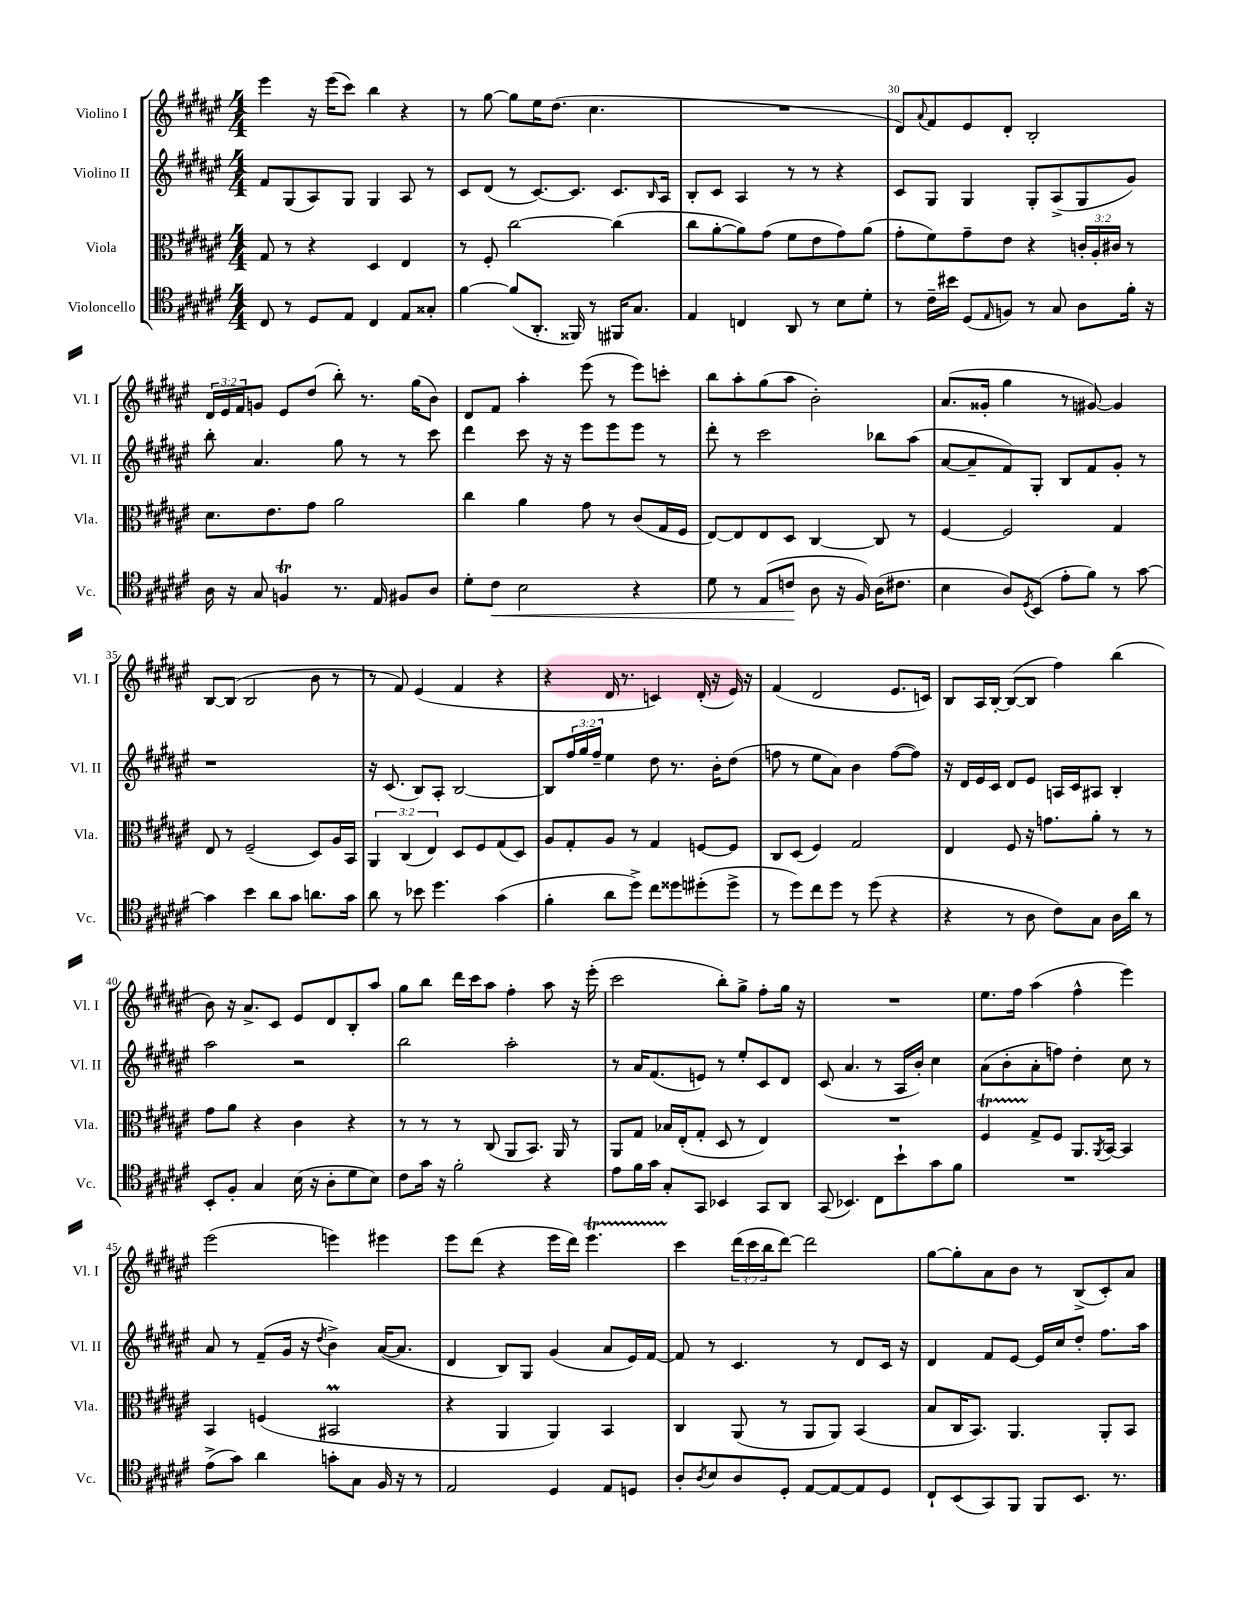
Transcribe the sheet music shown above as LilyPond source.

<<
\new StaffGroup <<
\new Staff = "s0" \with { instrumentName = "Violino I" shortInstrumentName = "Vl. I" } {
    \clef treble \key fis \major \numericTimeSignature \time 4/4 \override Staff.TupletNumber.text = #tuplet-number::calc-fraction-text
    eis'''4 r16 eis'''16( cis'''8) b''4 r4 |
    r8 gis''8~ gis''8 eis''16 dis''8.( cis''4. |
    R1 |
    dis'8) \appoggiatura { ais'8 } fis'8 eis'8 dis'8-. b2-. |
    \tuplet 3/2 { dis'16 eis'16 fis'16 } g'8 eis'8 dis''8( b''8-.) r8. gis''16( b'8) |
    dis'8 fis'8 ais''4-. eis'''8( r8 eis'''8) c'''8-. |
    b''8 ais''8-. gis''8( ais''8 b'2-.) |
    ais'8.( gisis'16-. gis''4 r8 gis'8~) gis'4 |
    b8~ b8( b2 b'8 r8 |
    r8 fis'8) eis'4( fis'4 r4 |
    r4 dis'16 r8. c'4) dis'16-.( r16 eis'16) r16 |
    fis'4( dis'2 eis'8. c'16) |
    b8 ais16 b16~-. b8~( b8 fis''4) b''4( |
    b'8) r16 ais'8.-> cis'8 eis'8 dis'8 b8-. ais''8 |
    gis''8 b''8 dis'''16 cis'''16 ais''8 fis''4-. ais''8 r16 eis'''16-.( |
    cis'''2 b''8-.) gis''8-> fis''8-. gis''16 r16 |
    R1 |
    eis''8. fis''16 ais''4( fis''4-^ eis'''4) |
    eis'''2( e'''4) eis'''4 |
    eis'''8 dis'''8( r4 eis'''16 dis'''16) eis'''4.\startTrillSpan |
    cis'''4\stopTrillSpan \tuplet 3/2 { dis'''16( cis'''16 b''16 } dis'''8~) dis'''2 |
    gis''8~ gis''8-. ais'8 b'8 r8 b8->( cis'8-.) ais'8 \bar "|." |
}
\new Staff = "s1" \with { instrumentName = "Violino II" shortInstrumentName = "Vl. II" } {
    \clef treble \key fis \major \numericTimeSignature \time 4/4 \override Staff.TupletNumber.text = #tuplet-number::calc-fraction-text
    fis'8 gis8( ais8) gis8 gis4 ais8 r8 |
    cis'8 dis'8( r8 cis'8.~) cis'8. cis'8. \grace { b16 } ais16 |
    b8-. cis'8 ais4 r8 r8 r4 |
    cis'8 gis8 gis4 gis8-. ais8->( gis8 gis'8) |
    b''8-. ais'4. gis''8 r8 r8 cis'''8 |
    dis'''4 cis'''8 r16 r16 eis'''8 eis'''8 eis'''8 r8 |
    dis'''8-. r8 cis'''2 bes''8 ais''8( |
    ais'8~ ais'8-- fis'8) gis8-. b8 fis'8 gis'8-. r8 |
    r1 |
    r16 cis'8.( b8) ais8-. b2~ |
    b8 \tuplet 3/2 { fis''16 gis''16 fis''16-- } eis''4 dis''8 r8. b'16-. dis''8( |
    f''8 r8 eis''8 ais'8) b'4 f''8~( f''8) |
    r16 dis'16 eis'16 cis'16 dis'8 eis'8 a16 cis'16 ais8 b4-. |
    ais''2 r2 |
    b''2 ais''2-. |
    r8 ais'16 fis'8.( e'8) r8 eis''8-. cis'8 dis'8 |
    cis'8( ais'4. r8 ais16 b'16-.) cis''4 |
    ais'8( b'8-. ais'8-. f''8) dis''4-. cis''8 r8 |
    ais'8 r8 fis'8--( gis'16 r16 \acciaccatura { dis''8 } b'4->) ais'16~( ais'8. |
    dis'4 b8) gis8 gis'4( ais'8 eis'16) fis'16~ |
    fis'8 r8 cis'4. r8 dis'8 cis'16 r16 |
    dis'4 fis'8 eis'8~ eis'16 cis''16 dis''8-. fis''8. ais''16 \bar "|." |
}
\new Staff = "s2" \with { instrumentName = "Viola" shortInstrumentName = "Vla." } {
    \clef alto \key fis \major \numericTimeSignature \time 4/4 \override Staff.TupletNumber.text = #tuplet-number::calc-fraction-text
    gis8 r8 r4 dis4 eis4 |
    r8 fis8-. cis''2~ cis''4( |
    cis''8 ais'8~-. ais'8) gis'8( fis'8 eis'8 gis'8) ais'8( |
    gis'8-. fis'8) gis'8-- eis'8 r4 \tuplet 3/2 { c'16-. ais16-. cis'16 } r8 |
    dis'8. eis'8. gis'8 ais'2 |
    cis''4 ais'4 gis'8 r8 cis'8( gis16 fis16 |
    eis8~) eis8 eis8 dis8 cis4~ cis8 r8 |
    fis4~ fis2 gis4 |
    eis8 r8 fis2--( dis8) ais16 b,16 |
    \tuplet 3/2 { ais,4 cis4( eis4) } dis8 fis8 gis8( dis8) |
    ais8 gis8-. ais8 r8 gis4 f8~ f8 |
    cis8 dis8( fis4) gis2 |
    eis4 fis8 r16 g'8. ais'8-. r8 r8 |
    gis'8 ais'8 r4 cis'4 r4 |
    r8 r8 r8 cis8( ais,8 b,8.) ais,16 r8 |
    ais,8 gis8 bes16 eis16-.( gis8-. dis8 r8 eis4) |
    R1 |
    fis4\startTrillSpan gis8->\stopTrillSpan fis8 ais,8. \acciaccatura { ais,8 } b,16~ b,4 |
    b,4 f4( bis,2\prall |
    r4 ais,4 ais,4) b,4 |
    cis4 ais,8( r8 ais,8 ais,8) b,4( |
    b8 cis16 b,8.) ais,4. ais,8-. b,8 \bar "|." |
}
\new Staff = "s3" \with { instrumentName = "Violoncello" shortInstrumentName = "Vc." } {
    \clef tenor \key fis \major \numericTimeSignature \time 4/4
    cis8 r8 dis8 eis8 cis4 eis8 gisis8-. |
    fis'4~ fis'8( ais,8.-. fisis,16) r8 fis,16 gis8. |
    eis4 c4 ais,8 r8 b8 dis'8-. |
    r8 cis'16-- bis'16 dis8( \grace { eis16 } f8) r8 gis8 ais8 fis'16-. r16 |
    ais16 r16 gis8 f4\trill r8. eis16 fis8 ais8 |
    dis'8-. cis'8\< b2 r4 |
    dis'8 r8 eis8( c'8\! ais8 r16 fis16) ais16( cis'8. |
    b4 ais8) \acciaccatura { dis8 } b,8( eis'8-. fis'8) r8 gis'8~ |
    gis'4 b'4 ais'8 gis'8 a'8. gis'16 |
    ais'8 r8 bes'8 dis''4. gis'4( |
    fis'4-. ais'8 dis''8->) cis''8 disis''8 dis''8-.( dis''8-> |
    r8 dis''8) cis''8 dis''8 r8 dis''8( r4 |
    r4 r8 ais8 cis'8) gis8 ais16 ais'16 r8 |
    b,8-. fis8-. gis4 b16( r16 ais8-. dis'8 b8) |
    cis'8 gis'16 r16 fis'2-. r4 |
    eis'8 fis'16 gis'16 gis8-. gis,8 bes,4 gis,8 ais,8 |
    gis,8( bes,4.) cis8 b'8-! gis'8 fis'8 |
    R1 |
    eis'8->( gis'8) ais'4 g'8-. gis8 fis16 r16 r8 |
    eis2 dis4 eis8 d8 |
    ais8-. \acciaccatura { ais8 } b8 ais8 dis8-. eis8~ eis8~ eis8 dis8 |
    cis8-! b,8( gis,8) fis,8 fis,8 b,8. r8. \bar "|." |
}
>>
>>
\layout { \context { \Score currentBarNumber = #27 \override BarNumber.break-visibility = ##(#f #t #t) barNumberVisibility = #(every-nth-bar-number-visible 5) } }
